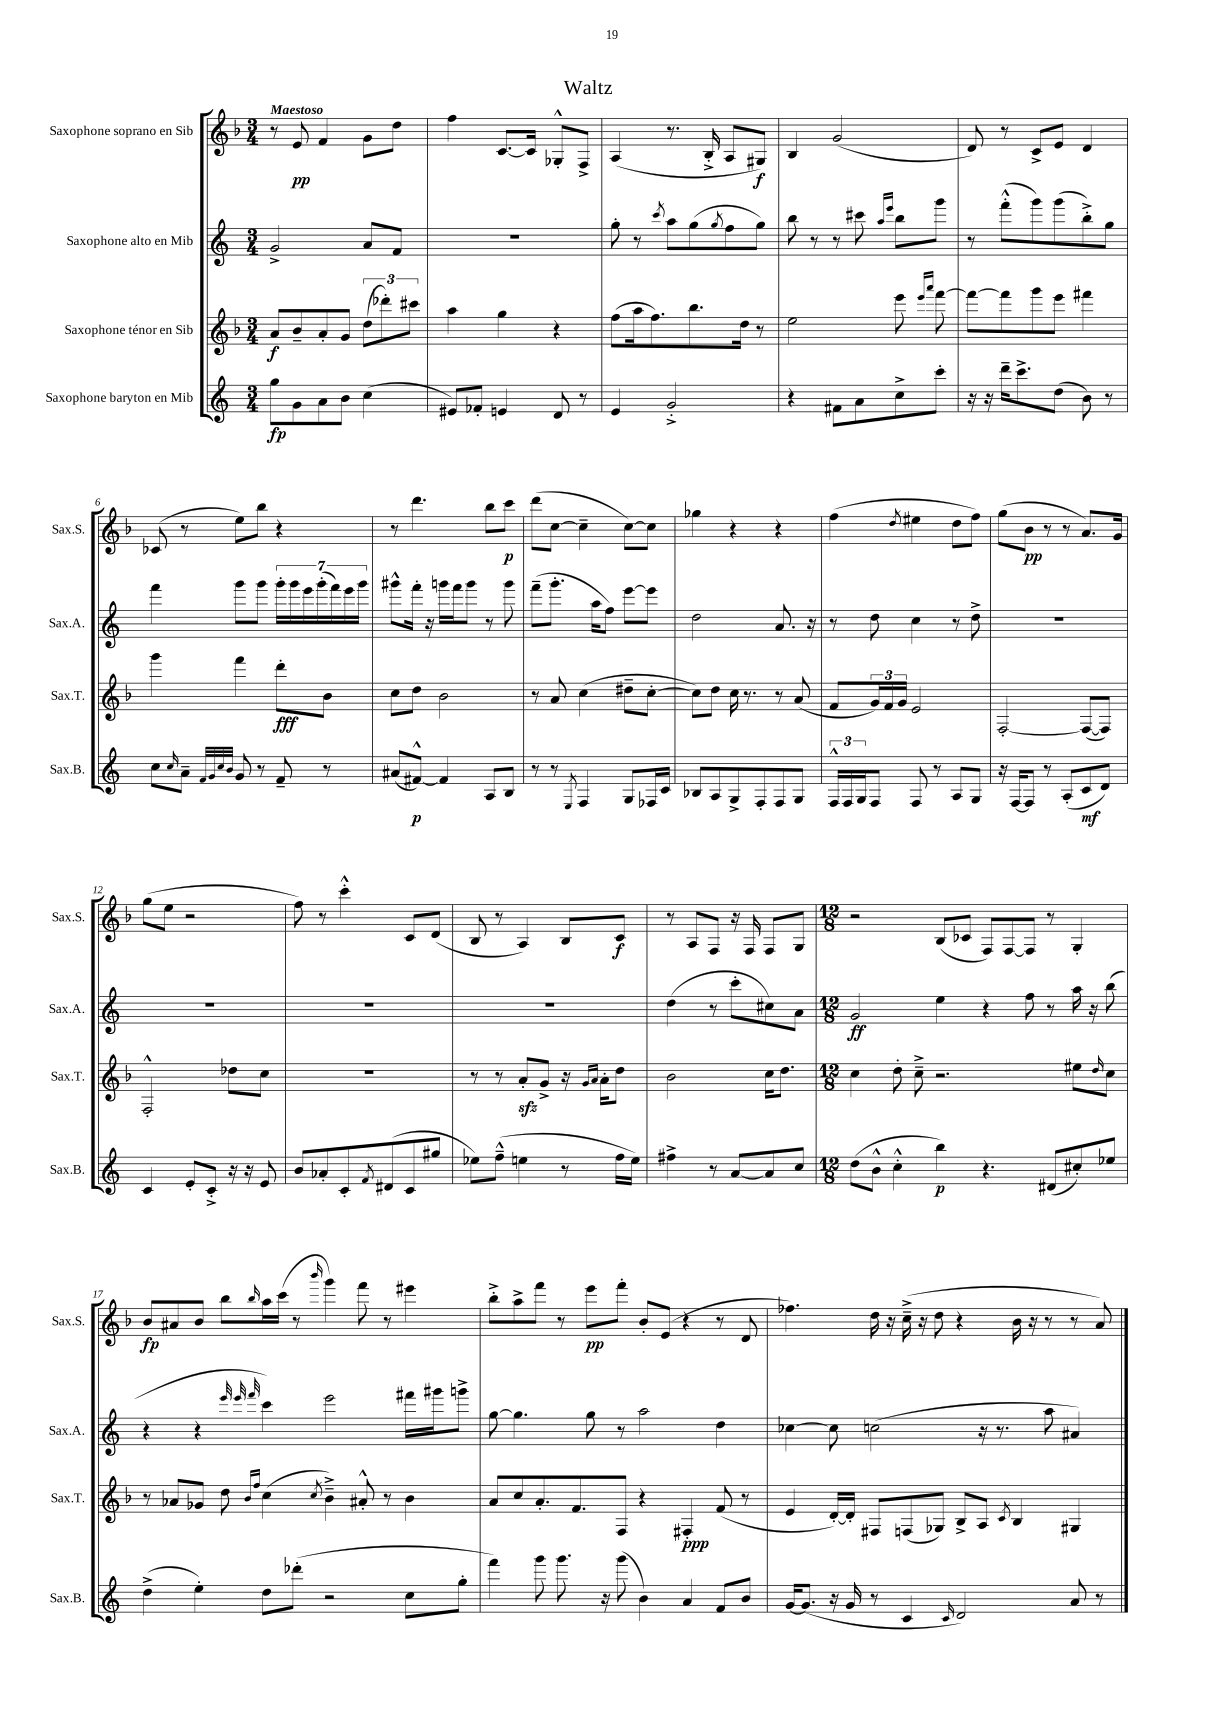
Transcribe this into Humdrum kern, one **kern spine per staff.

**kern	**kern	**kern	**kern
*staff4	*staff3	*staff2	*staff1
*clefG2	*clefG2	*clefG2	*clefG2
*k[]	*k[b-]	*k[]	*k[b-]
*M3/4	*M3/4	*M3/4	*M3/4
8gg	8a	2g^	8r
8g	8b-~	.	8e
8a	8a'	.	4f
8b	8g	.	.
(4cc	(12dd	8a	8g
.	12ddd-')	.	.
.	.	8f	8dd
.	12ccc#	.	.
=	=	=	=
8e#)	4aa	2.r	4ff
8f-'	.	.	.
4e	4gg	.	[8.c
.	.	.	16c]
8d	4r	.	8G-'^^
8r	.	.	8F^
=	=	=	=
4e	(8ff	8gg'	(4A
.	16aa	8r	.
.	8.ff)	.	.
.	.	8qccc	.
2g'^	.	8aa	8.r
.	8.bb-	(8gg	.
.	.	.	16B-'^
.	.	8qgg	.
.	.	8ff	8A
.	16dd	.	.
.	8r	8gg)	8G#)
=	=	=	=
4r	2ee	8bb	4B-
.	.	8r	.
8f#	.	8r	(2g
8a	.	8ccc#	.
.	.	16qqaa	.
.	.	16qqeee	.
8cc^	8eee	8bb	.
.	16qqeee	.	.
.	16qqaaa	.	.
8ccc'	[8fff	8ggg	.
=	=	=	=
16r	8fff_	8r	8d)
16r	.	.	.
16ddd~	8fff]	(8fff'^^	8r
8.ccc^	.	.	.
.	8ggg	8ggg)	8c^
(8dd	8eee	(8ggg	8e
8b)	4fff#	8bb'^)	4d
8r	.	8gg	.
=	=	=	=
8cc	4ggg	4fff	(8c-
16qqcc	.	.	.
8a~	.	.	8r
32qqf	.	.	.
32qqg	.	.	.
32qqcc	.	.	.
32qqb	.	.	.
8g	4fff	8ggg	8ee)
8r	.	8ggg	8bb-
8f~	8ddd'	28ggg'	4r
.	.	28ggg	.
.	.	28eee	.
.	.	(28ggg'	.
8r	8b-	.	.
.	.	28fff)	.
.	.	28eee	.
.	.	28ggg	.
=	=	=	=
(8a#	8cc	8ggg#^^	8r
[8f#^^)	8dd	16fff'	4.ddd
.	.	16r	.
4f#]	2b-	16ggg	.
.	.	16fff	.
.	.	8ggg	.
8A	.	8r	8bb-
8B	.	8ggg	8ccc
=	=	=	=
8r	8r	(8fff~	(8ddd
8r	8a	8.ggg'	[8cc
8qE	.	.	.
4F	(4cc	.	4cc~]
.	.	16aa	.
.	.	8ff)	.
8G	8dd#~	[8eee	[8cc)
16F-	[8cc'	8eee]	8cc]
16c	.	.	.
=	=	=	=
8B-	8cc])	2dd	4gg-
8A	8dd	.	.
8G^	16cc	.	4r
.	8.r	.	.
8F'	.	.	.
8F	8r	8.a	4r
8G	(8a	.	.
.	.	16r	.
=	=	=	=
24F^^	8f	8r	(4ff
24F	.	.	.
24G	.	.	.
8F	24g)	8dd	.
.	24f	.	.
.	24g	.	.
.	.	.	8qdd
8F	2e	4cc	4ee#
8r	.	.	.
8A	.	8r	8dd
8G	.	8dd^	8ff)
=	=	=	=
16r	[2F'	2.r	(8gg
[16F	.	.	.
8F]	.	.	8b-
8r	.	.	8r
(8A'	.	.	8r
8c	(8F_	.	8.a)
8d)	8F])	.	.
.	.	.	16g
=	=	=	=
4c	2F'^^	2.r	(8gg
.	.	.	8ee
8e'	.	.	2r
8c'^	.	.	.
16r	8dd-	.	.
16r	.	.	.
8e	8cc	.	.
=	=	=	=
8b	2.r	2.r	8ff)
8a-'	.	.	8r
8c'	.	.	4ccc'^^
8qf	.	.	.
(8d#	.	.	.
8c	.	.	8c
8gg#	.	.	(8d
=	=	=	=
8ee-)	8r	2.r	8B-
(8ff~^^	8r	.	8r
4ee	8a'	.	4A)
.	8g^	.	.
8r	16r	.	8B-
.	16qqg	.	.
.	16qqa	.	.
.	16a'	.	.
16ff	8dd	.	8c
16ee)	.	.	.
=	=	=	=
4ff#^	2b-	(4dd	8r
.	.	.	8A
8r	.	8r	8F
[8a	.	8ccc'	16r
.	.	.	16F
8a]	16cc	8cc#)	8F
.	8.dd	.	.
8cc	.	8a	8G
=	=	=	=
*M12/8	*M12/8	*M12/8	*M12/8
(8dd	4cc	2g	2r
8b^^	.	.	.
4cc'^^	8dd'	.	.
.	8cc~^	.	.
4bb)	2.r	4ee	(8B-
.	.	.	8c-
4.r	.	4r	8F)
.	.	.	[8F
.	.	8ff	8F]
(8d#	.	8r	8r
8cc#')	8ee#	16aa	4G'
.	.	16r	.
.	16qqdd	.	.
8ee-	8cc	(8bb	.
=	=	=	=
(4dd^	8r	4r	8b-
.	8a-	.	8a#
4ee')	8g-	4r	8b-
.	8dd	.	8bb-
.	.	32qqeee	.
.	16qqb-	32qqeee	.
.	16qqff	32qqfff	16qqbb-
8dd	(4cc	4ccc)	16aa
.	.	.	(16ccc
(8ddd-'	.	.	8r
.	8qcc	.	16qqbbb-
2r	4b-~^)	2eee	4ggg)
.	8a#'^^	.	8fff
.	8r	.	8r
8cc	4b-	16fff#	4eee#
.	.	16ggg#	.
8gg'	.	8ggg^	.
=	=	=	=
4fff)	8a	[8gg	8bb-'^
.	8cc	4.gg]	8aa^
8ggg	8.a'	.	8fff
8.ggg	.	.	8r
.	8.f	.	.
.	.	8gg	8eee
16r	.	.	.
(8ggg	8F	8r	8fff'
4b)	4r	2aa	8b-'
.	.	.	(8e
4a	4F#'	.	4r
8f	(8f	4dd	8r
8b	8r	.	8d
=	=	=	=
[16g	4e	[4cc-	4.ff-)
(8.g]	.	.	.
16r	[16d')	8cc-]	.
16g	16d']	.	.
8r	8F#	(2cc	16dd
.	.	.	16r
4c	(8F	.	(16cc~^
.	.	.	16r
.	8G-)	.	8dd
16qqc	.	.	.
2d)	8B-^	.	4r
.	8A	16r	.
.	.	8.r	.
.	8qc	.	.
.	4B-	.	16b-
.	.	.	16r
.	.	8aa	8r
8a	4G#	4a#)	8r
8r	.	.	8a)
==	==	==	==
*-	*-	*-	*-
